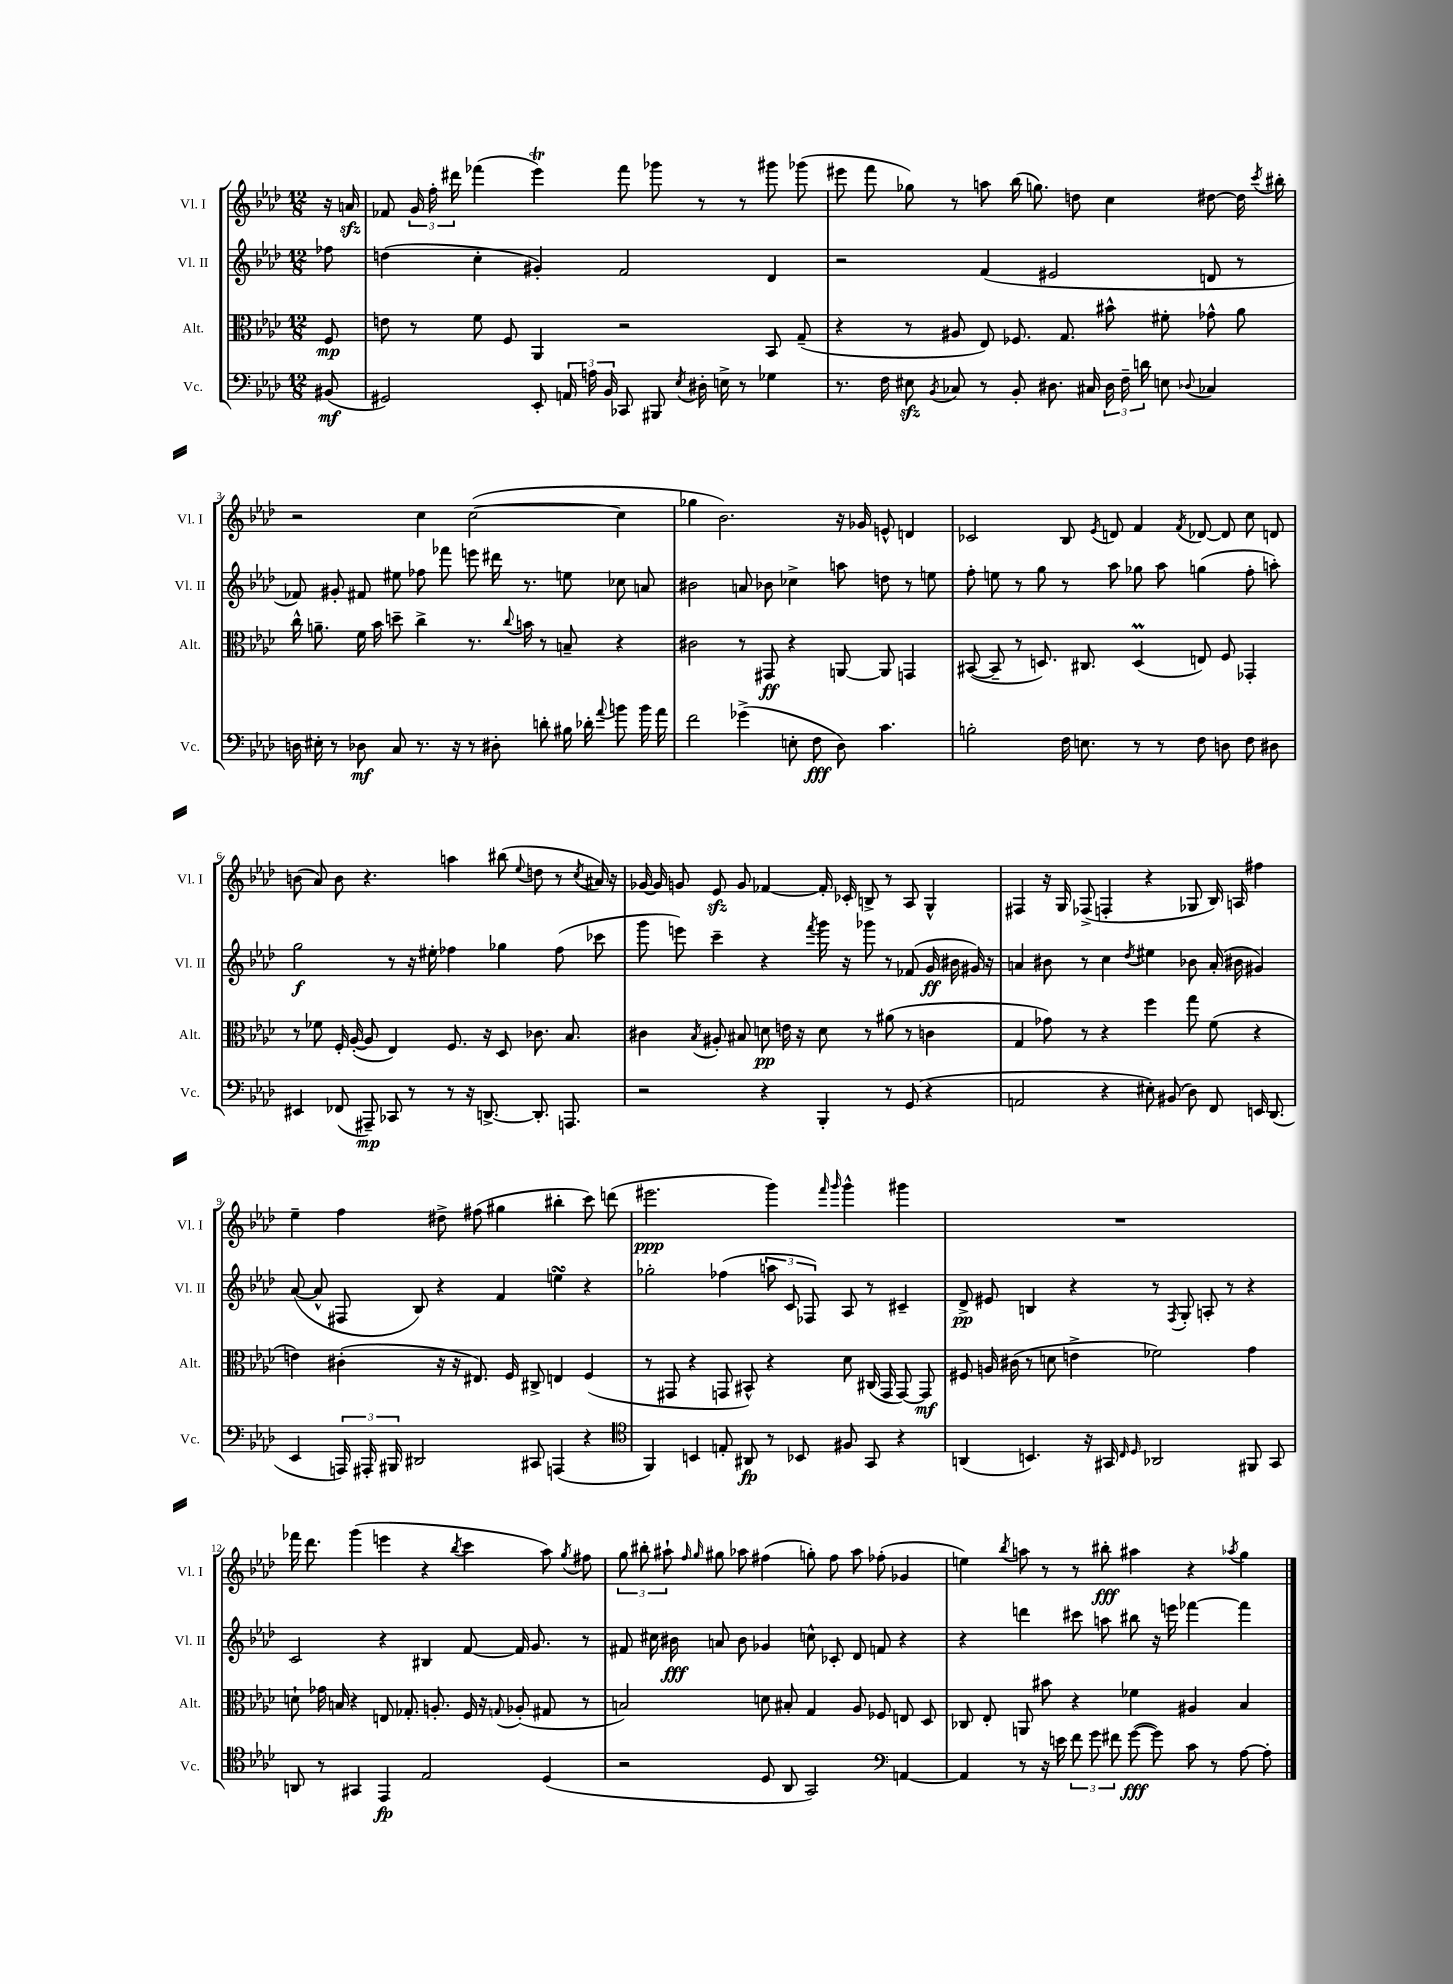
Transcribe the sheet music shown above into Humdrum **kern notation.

**kern	**kern	**kern	**kern
*staff4	*staff3	*staff2	*staff1
*clefF4	*clefC3	*clefG2	*clefG2
*k[b-e-a-d-]	*k[b-e-a-d-]	*k[b-e-a-d-]	*k[b-e-a-d-]
*M12/8	*M12/8	*M12/8	*M12/8
(8BB#/	8F/	8ff-\	16r
.	.	.	16a/
=	=	=	=
2GG#/)	8e\	(4dd\	8f-/
.	8r	.	24g/
.	.	.	24ff'\
.	.	.	24ddd#\
.	8f\	4cc'\	(4fff-\
.	8F/	.	.
8EE-'/	4AA-/	4g#'/)	4eee-\)
24AA/	.	.	.
24A\	.	.	.
24BB-/	.	.	.
8CC-/	2r	2f/	8fff-\
8BBB#/	.	.	8ggg-\
8qE-/	.	.	.
16D#'\	.	.	8r
16E^\	.	.	.
8r	.	.	8r
4G-\	8BB-/	4d-/	8ggg#\
.	(8G~/	.	(8ggg-\
=	=	=	=
8.r	4r	2r	8eee#\
.	.	.	8fff\
16F\	.	.	.
8E#\	8r	.	8gg-\)
8qBB-/	.	.	.
8C-/	8A#/	.	8r
8r	8E-/)	(4f/	8aa\
8BB-'/	8.F-/	.	(16bb-\
.	.	.	8.gg\)
8.D#\	.	2e#/	.
.	8.G/	.	.
.	.	.	8dd\
16C#/	.	.	.
24D#\	8b#^^\	.	4cc\
24F~\	.	.	.
24d\	.	.	.
8E\	8f#'\	.	.
8qqD-/	.	.	.
4C-/	8g-^^\	8d/	[8dd#\
.	8a-\	8r	16dd#\]
.	.	.	8qccc/
.	.	.	16bb#'\
=	=	=	=
16D\	16cc^^\	8f-/)	2r
16E#'\	8.a~\	.	.
8r	.	8g#'/	.
8D-\	16f\	8f#/	.
.	16b-\	.	.
8C/	8dd~\	8ee#\	.
8.r	4cc^\	8ff-\	4cc\
.	.	8fff-\	.
16r	.	.	.
8r	8.r	8eee\	([2cc\
8D#'\	.	16ddd#\	.
.	8qqcc/	.	.
.	16b\	8.r	.
8d'\	8r	.	.
16B#\	8B~/	8ee\	.
16d-'\	.	.	.
8qqa-/	.	.	.
8b\	4r	8cc-\	4cc\]
16b\	.	8a/	.
16a-\	.	.	.
=	=	=	=
2f\	2c#\	2b#\	4gg-\
.	.	.	2.b-\)
(4g-^\	8r	8a/	.
.	8GG#/	8b-\	.
8E'\	4r	4cc-^\	.
8F\	.	.	.
8D-\)	[8AA/	8aa\	16r
.	.	.	16g-/
4.c\	8AA/]	8dd\	8e^^/
.	4GG/	8r	4d/
.	.	8ee\	.
=	=	=	=
2B'\	([8BB#/	8ff'\	2c-/
.	8BB#~/]	8ee\	.
.	8r	8r	.
.	8.D/)	8gg\	.
16F\	.	8r	8B-/
8.E\	8.C#/	.	.
.	.	.	8qe-/
.	.	8aa-\	8d/
8r	(4D/	8gg-\	4f/
8r	.	8aa-\	.
.	.	.	8qf/
8F\	8E/)	(4gg\	[8d-/
8D\	8F/	.	8d-/]
8F\	4GG-'/	8ff'\	8cc\
8D#\	.	8aa'\)	8d/
=	=	=	=
4EE#/	8r	2gg\	(8b\
.	8f-\	.	8a-/)
(8FF-/	16F'/	.	8b\
.	([16A-'/	.	.
8AAA#~/)	8A-/]	.	4.r
8CC-/	4E-/)	8r	.
8r	.	16r	.
.	.	16ee#'\	.
8r	8.F/	4ff-\	4aa\
16r	.	.	.
[8.DD^/	16r	.	.
.	8D-/	4gg-\	(8bb#\
.	.	.	8qqee-/
8.DD'/]	8.c-\	.	8dd\
.	.	(8ff-\	8r
8.AAA/	8.B-/	.	.
.	.	.	8qcc/
.	.	8ccc-\	16a#/)
.	.	.	16r
=	=	=	=
2r	4c#\	8ggg\	[16g-/
.	.	.	16g-/]
.	.	8eee\)	8g/
.	8qB-/	.	.
.	8A#'/	4ccc~\	8e-/
.	8B#/	.	8g/
4r	8d\	4r	[4f-/
.	16e\	.	.
.	16r	.	.
.	.	8qfff/	.
4BBB-'/	8d\	16ggg\	16f-'/]
.	.	16r	16c-'/
.	8r	8ggg-\	8B^/
8r	(8a#\	8r	8r
(8GG/	8r	(8f-/	8A-/
4r	4c\	16g/	4G^^/
.	.	16b#\	.
.	.	16g#/)	.
.	.	16r	.
=	=	=	=
2AA/	4G/	4a/	4F#/
.	8g-\)	8b#\	16r
.	.	.	16G/
.	8r	8r	(8F-^/
4r	4r	4cc\	4F'/
.	.	8qdd-/	.
8E#'\)	4ff\	4ee#\	4r
(8BB#/	.	.	.
8D-\)	8gg\	8b-\	8G-/
8FF/	(8f\	(16a'/	16B-/)
.	.	16b#\	16A/
16EE/	4r	4g#/)	4ff#\
(8.DD-/	.	.	.
=	=	=	=
4EE-/	4e\)	([8a-/	4ee-~\
.	.	8a-^^/]	.
24AAA/)	(4c#'\	8F#/	4ff\
24AAA#'/	.	.	.
24BBB#/	.	.	.
2DD#/	.	8B-/)	.
.	16r	4r	8dd#^\
.	16r	.	.
.	8.E#/)	.	(8ff#\
.	.	4f/	4gg#\
.	16F/	.	.
8CC#/	8C#^/	.	.
(4AAA/	4E/	4ee\	4bb#'\
4r	(4F/	4r	8ccc\)
.	.	.	(8ddd\
=	=	=	=
*clefC4	*	*	*
4FF/)	8r	2gg-'\	2.eee#\
.	8GG#/	.	.
4BB/	4r	.	.
8E'/	8GG/	(4ff-\	.
8AA#/	8BB#^^/)	.	.
8r	4r	12aa\	4ggg\)
.	.	12c/	.
8BB-/	.	.	.
.	.	12F-/)	.
.	.	.	16qqfff/
.	.	.	16qqggg/
8F#/	8d-\	8A-/	4ggg^^\
8GG/	(16C#/	8r	.
.	16GG/	.	.
4r	[8GG/)	4c#~/	4ggg#\
.	8GG/]	.	.
=	=	=	=
(4AA/	8F#/	8d-^/	1.r
.	16A/	8e#/	.
.	(16c#\	.	.
4.BB/)	8r	4B/	.
.	8d\	.	.
.	4e^\	4r	.
16r	.	.	.
16GG#/	.	.	.
16qqC/	.	.	.
16qqD-/	.	.	.
2AA-/	2f-\)	8r	.
.	.	8qF/	.
.	.	8G'/	.
.	.	8A'/	.
.	.	8r	.
8FF#/	4g\	4r	.
8GG#/	.	.	.
=	=	=	=
8AA/	8d`\	2c/	16fff-\
.	.	.	8.ddd-\
8r	16g-\	.	.
.	16B/	.	.
4GG#/	4r	.	(4ggg\
4EE-/	8E/	4r	4eee\
.	8.G-'/	.	.
2E-/	.	4B#/	4r
.	8.A'/	.	.
.	.	.	8qbb-/
.	16F/	[8f/	4ccc\
.	16r	.	.
.	8qqG/	.	.
.	(8A-'/	16f/]	.
.	.	8.g/	.
(4D-/	8G#/	.	8aa-\)
.	.	.	8qgg/
.	8r	8r	8ff#\
=	=	=	=
2r	2B/)	8f#/	12gg\
.	.	.	12bb#'\
.	.	16cc#\	.
.	.	.	12aa#`\
.	.	16b#\	.
.	.	.	16qqff/
.	.	.	16qqgg/
.	.	8a/	8gg#\
.	.	8b#\	8aa-\
8D-/	8d\	4g-/	(4ff#\
8AA-/	8B#'/	.	.
2GG/)	4G/	8cc^^\	8gg'\)
.	.	8c-'/	8ff#\
.	8A-/	8d-/	8aa-\
.	8F-/	8f/	(8ff-'\
*clefF4	*	*	*
[4AA/	8E/	4r	4g-/
.	8D-/	.	.
=	=	=	=
4AA/]	8C-/	4r	4ee\)
.	8E-'/	.	.
.	.	.	8qbb-/
8r	8AA/	4ddd\	8aa\
16r	8b#\	.	8r
16e\	.	.	.
12f\	4r	8ccc#\	8r
12g\	.	.	.
.	.	8aa\	8bb#'\
12f#\	.	.	.
([8g\	4f-\	8bb#\	4aa#\
8g\])	.	16r	.
.	.	16eee\	.
8c\	4A#/	[4fff-\	4r
8r	.	.	.
.	.	.	8qaa-/
[8A-\	4B-/	4fff-\]	4gg\
8A-'\]	.	.	.
==	==	==	==
*-	*-	*-	*-
